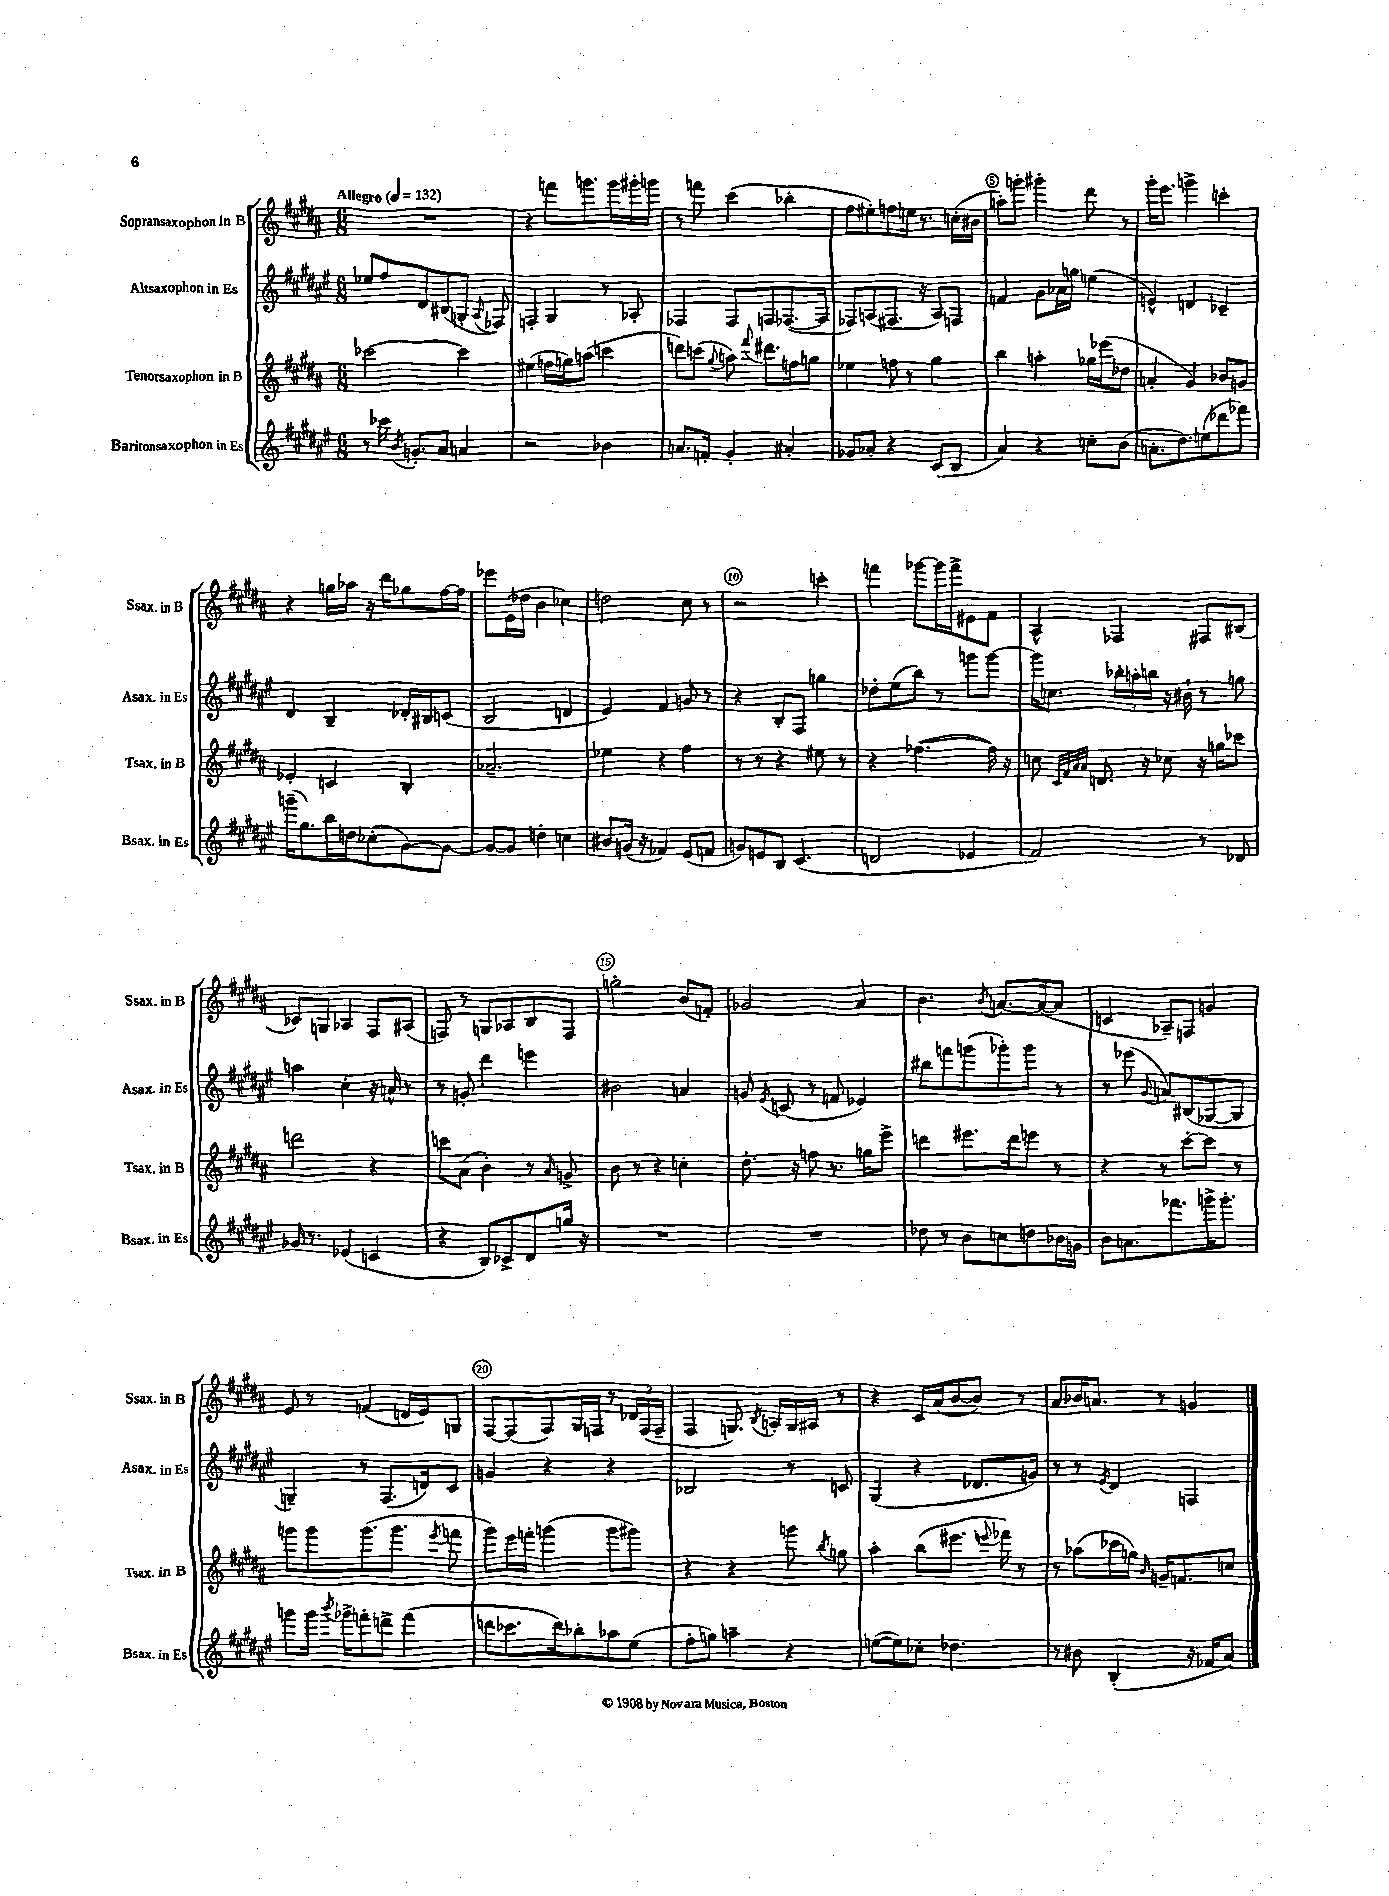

**kern	**kern	**kern	**kern
*staff4	*staff3	*staff2	*staff1
*clefG2	*clefG2	*clefG2	*clefG2
*k[f#c#g#d#a#e#]	*k[f#c#g#d#a#]	*k[f#c#g#d#a#e#]	*k[f#c#g#d#a#]
*M6/8	*M6/8	*M6/8	*M6/8
*MM132	*MM132	*MM132	*MM132
8r	[2ccc-	8ee-	2.r
16ccc-	.	8ff#	.
8qb	.	.	.
8.g'	.	.	.
.	.	8d#	.
8a#	.	(8B#	.
4a	4ccc-]	8G'	.
.	.	8qqA#	.
.	.	8F-)	.
=	=	=	=
2r	(4ee#	4F'	4r
.	16ff	4G#	8fff
.	16gg)	.	.
.	(8aa	.	8.ggg
4b-	4ccc	8r	.
.	.	.	16ggg
.	.	8A-'	16ggg#'
.	.	.	16ggg
=	=	=	=
8.a	8ddd)	4F-	8r
.	(8ccc	.	8fff
16f'	.	.	.
.	8qqgg#	.	.
4g#'	8aa)	8F-	(4ccc#
.	8qqfff#	.	.
.	8.ddd#	8F	.
4a#'	.	([8.F-	4bb-'
.	16ff	.	.
.	8gg	.	.
.	.	16F-]	.
=	=	=	=
8g-	4ee-	8F-)	8ff#
8a-'	.	(8A	8ee#')
4r	8ff	8.F#	8ff
.	8r	.	16ee
.	.	16r	8.r
(8c#	4gg#	8A)	.
8B	.	8F	(16cc'
.	.	.	16b#
=	=	=	=
4a#)	4bb	4f	8aa')
.	.	.	8ggg'
4r	4aa'	8g#	4ggg#'
.	.	16a-	.
.	.	16gg	.
8cc'	16gg-	(4ee	8ddd#
.	(16eee-	.	.
(8b	8dd-	.	8r
=	=	=	=
8.a'	4a'	4e^^)	16ggg#'
.	.	.	8.eee
8.dd#)	.	.	.
.	4g#)	4d	4ggg^
(8ee	.	.	.
8ddd-	8b-	4c-~	4ccc'
8fff-)	8g	.	.
=	=	=	=
(16ggg~	4e-'	4d#	4r
8.gg#)	.	.	.
16bb	4c	4B~	16gg
16dd	.	.	16aa-
(8cc-'	.	.	16r
.	.	.	16ddd#
[8g#)	4B'	16d-'	8gg-
.	.	16B#	.
8g#_	.	(8c	[16ff#
.	.	.	16ff#]
=	=	=	=
8g#_	2.a-~	2B	8eee-
8g#]	.	.	(16e
.	.	.	16dd-
4dd'	.	.	4b
4cc	.	4d	4cc-)
=	=	=	=
8b#	4ee-	4e#)	2dd
(16g	.	.	.
16r	.	.	.
4f-)	4r	4f#	.
(8e#	4ff#	8g	8cc#
8f	.	8r	8r
=	=	=	=
8g)	8r	4r	2r
8e	8r	.	.
8B	4r	8B'	.
(4.c#	.	8F#	.
.	8ee#	4gg	4ccc'
.	8r	.	.
=	=	=	=
2d	4r	8dd-'	4fff
.	.	(8ee#	.
.	([4.ff-	8bb)	[8ggg-
.	.	8r	16ggg-]
.	.	.	16fff^
4e-	.	8ggg	8e#
.	16ff-])	[8ggg	8f#
.	16r	.	.
=	=	=	=
2f#)	8cc	16ggg]	4A#^^
.	.	8.cc	.
.	32qqc#	.	.
.	32qqf#	.	.
.	32qqa#	.	.
.	32qqa#	.	.
.	8.d	.	.
.	.	24bb-'	4F-
.	.	24aa'	.
.	16r	.	.
.	.	24bb	.
.	8cc-	16r	.
.	.	16b#`	.
8r	16r	8r	8F#
.	16gg	.	.
8d-	8ccc-	8gg	(8B#
=	=	=	=
16g-	2ddd	4aa	8c-)
8.r	.	.	.
.	.	.	8G
(4e-	.	4cc#'	4A-
4c	4r	16r	8F#
.	.	16a^^	.
.	.	8r	(8A#
=	=	=	=
4r	8ccc	8r	8F)
.	(8a#	8g'	8r
8B)	4b')	4ddd#	8G
8c-^	.	.	8A-
8d#	8r	4eee	8B
.	16qqa#	.	.
16gg	8g^	.	8F
16r	.	.	.
=	=	=	=
2.r	8b	2b#	2gg'
.	8r	.	.
.	4r	.	.
.	4cc'	4a	(8b
.	.	.	8f')
=	=	=	=
2.r	8.dd#'	8g	2g-
.	.	8qe#	.
.	.	(8c	.
.	16r	.	.
.	8ff	8r	.
.	8.r	8f	.
.	.	4e-)	4a#
.	16gg	.	.
.	8eee^	.	.
=	=	=	=
8dd-	4ddd	8bb#	4.b
8r	.	8fff	.
8b	8.eee#	(8ggg	.
.	.	.	8qb
8cc	.	8ggg-')	[8.a
.	16ddd	.	.
8dd	8eee	8ggg-	.
.	.	.	(16a_
16b-	8r	8r	8a]
16g	.	.	.
=	=	=	=
8b	4r	8r	4c
8.a	.	(8eee-	.
.	.	8qqg#	.
.	8r	8a)	8A-~)
8.fff-	.	.	.
.	[8ccc#'	(8B#	8F
16ggg^	8ccc#]	[8G-	4g
8.ggg'	.	.	.
.	8r	8G-]	.
=	=	=	=
8ggg	8ggg	4G~)	8e
16ggg	8ggg	.	8r
8qbbb	.	.	.
16ggg-^	.	.	.
8fff'	(8.ggg	8r	(4f
8ddd^	.	(8.F#	.
.	8.ggg	.	.
(4fff	.	.	16d
.	.	16d)	16e)
.	8qeee	.	.
.	8fff	8c#	8G
=	=	=	=
8ddd	8ggg#)	4g	[8F#
8.ccc-	16eee	.	(8F#]
.	16fff'	.	.
.	(4ggg	4r	8F#)
16ddd)	.	.	.
8bb-'	.	.	16G#
.	.	.	16F
8aa-	8ggg	4r	8r
(8ee#	8ggg#)	.	24d-
.	.	.	(24F
.	.	.	24F~
=	=	=	=
8ff#'	4r	2B-	4F#
8gg)	.	.	.
4aa~	4r	.	8.G)
.	.	.	8qB
.	.	.	16A'
4r	8ggg	8r	16G
.	.	.	16A#
.	8qbb	.	.
.	8gg	8c	8r
=	=	=	=
([8ee	4aa#'	(4G#	4r
8ee])	.	.	.
8cc-'	(8bb	4r	16c#
.	.	.	(16a#
4.dd-	8.eee#	.	[8b
.	.	8.d-	8b])
.	8qqeee	.	.
.	16fff-)	.	.
.	8r	.	8r
.	.	16g)	.
=	=	=	=
8r	8r	8r	8a#
8b#	(8aa-	8r	16b-
.	.	.	8.a
.	.	8qe#	.
(4B'	16ccc-	4d#	.
.	16gg)	.	.
.	16qqb	.	.
.	16g~	.	8r
.	8.f	.	.
16r	.	4F	4g
16f-	.	.	.
8a#)	8cc	.	.
==	==	==	==
*-	*-	*-	*-
